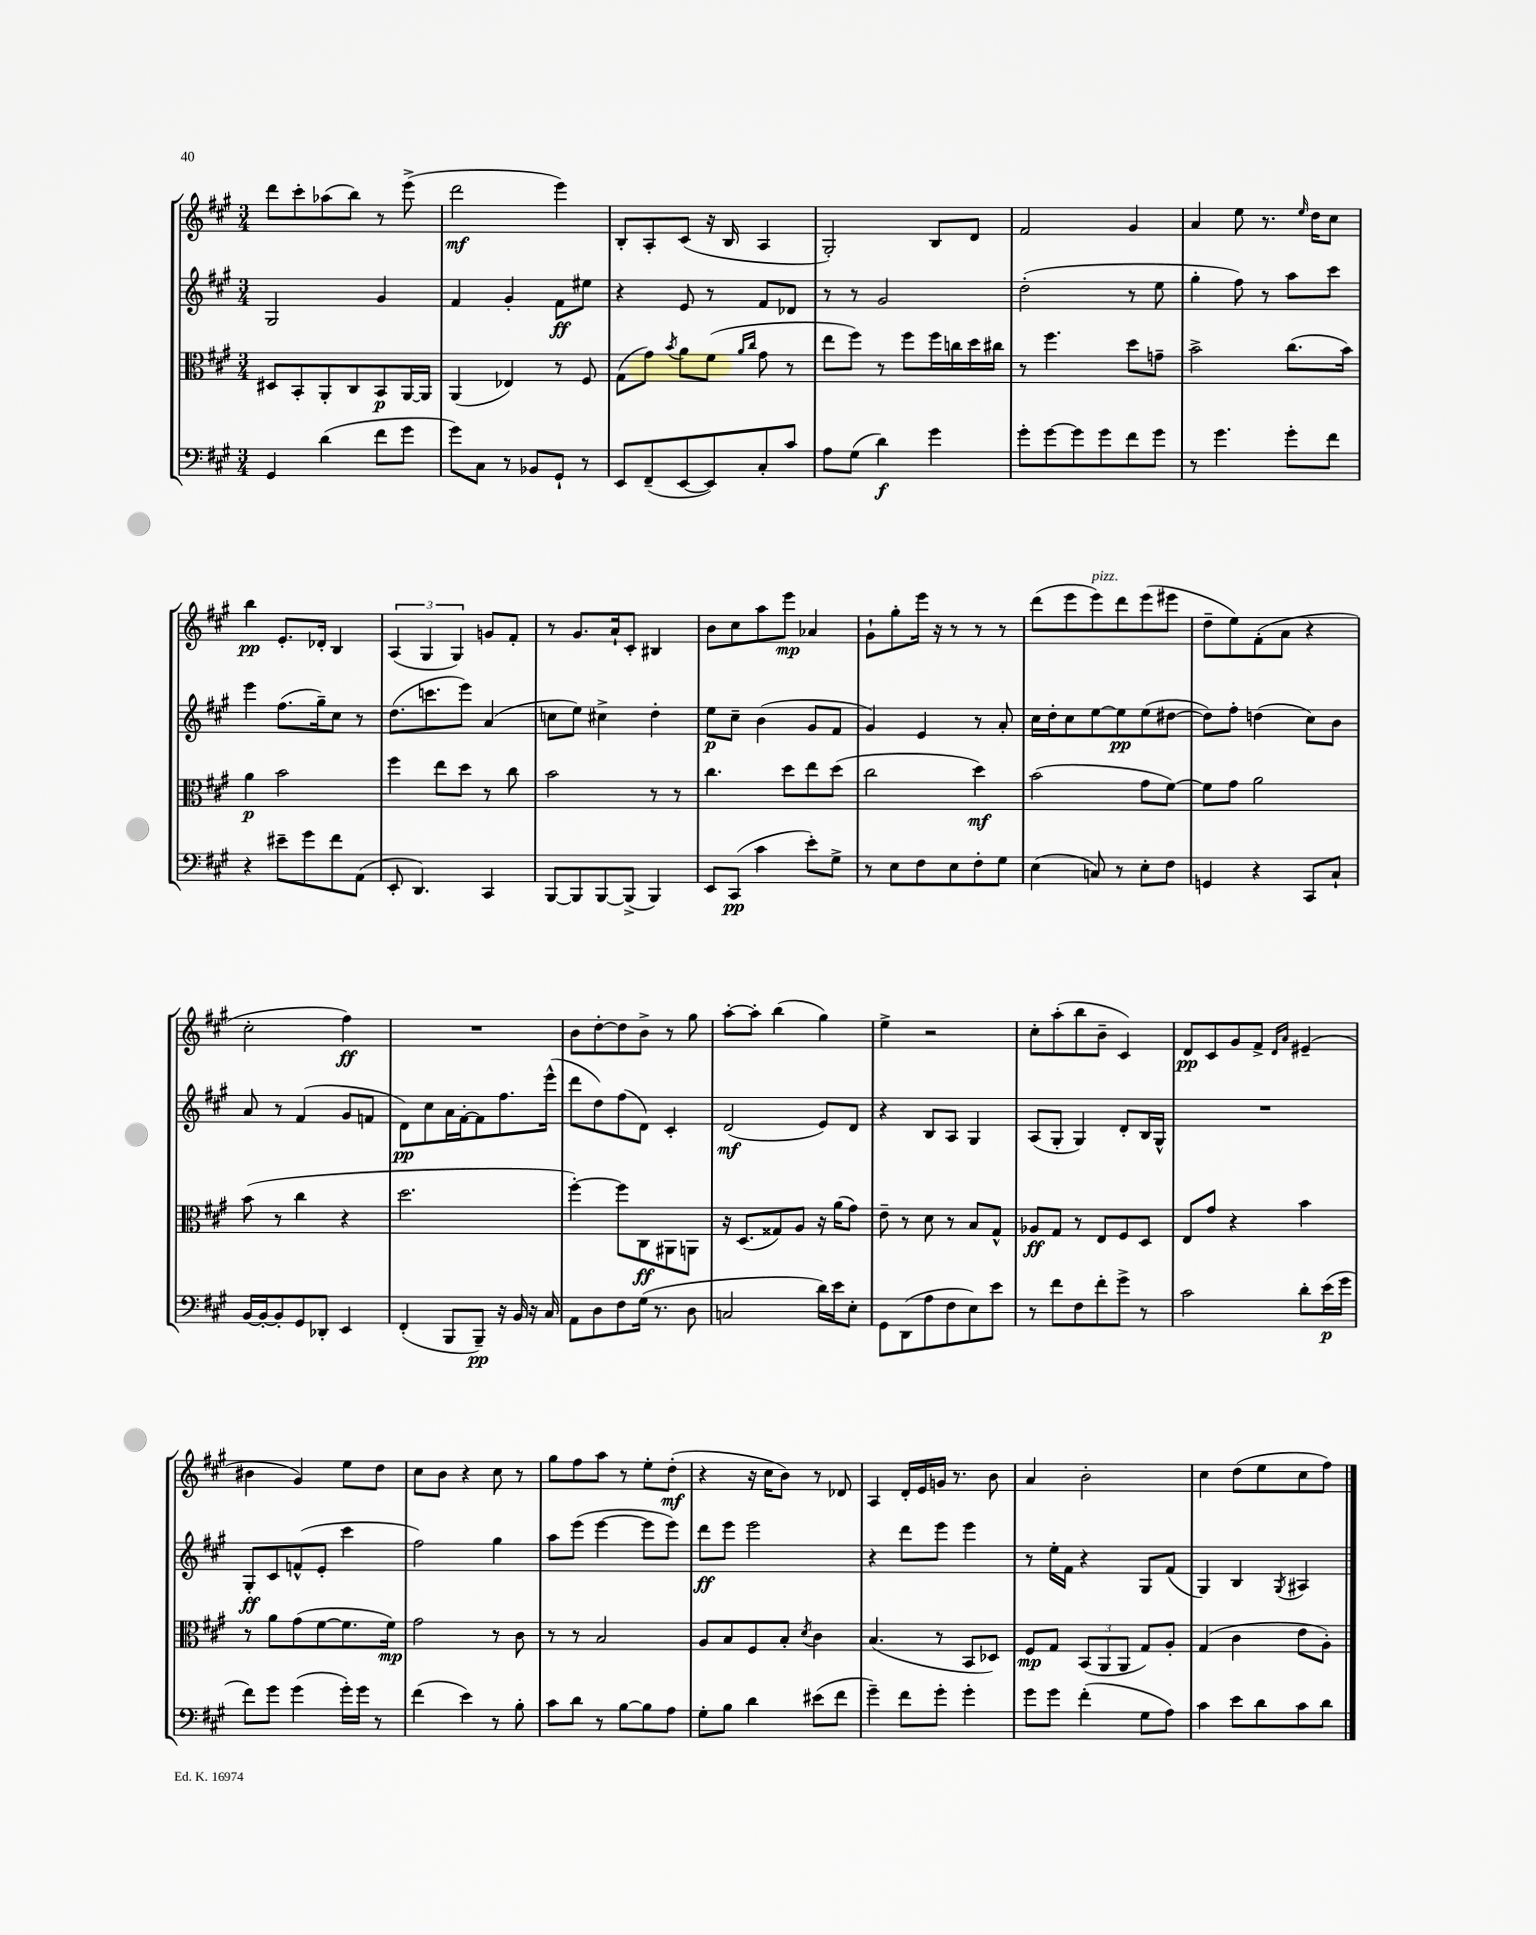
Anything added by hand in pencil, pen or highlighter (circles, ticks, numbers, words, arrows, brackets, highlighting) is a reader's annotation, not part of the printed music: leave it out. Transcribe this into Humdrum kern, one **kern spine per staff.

**kern	**kern	**kern	**kern
*staff4	*staff3	*staff2	*staff1
*clefF4	*clefC3	*clefG2	*clefG2
*k[f#c#g#]	*k[f#c#g#]	*k[f#c#g#]	*k[f#c#g#]
*M3/4	*M3/4	*M3/4	*M3/4
4GG#	8D#	2G#	8ddd
.	8BB'	.	8ccc#'
(4d	8AA'	.	(8aa-
.	8C#	.	8bb)
8f#	8BB	4g#	8r
8g#	[16AA	.	(8eee^
.	16AA]	.	.
=	=	=	=
8g#)	(4AA	4f#	2ddd
8C#	.	.	.
8r	4E-)	4g#'	.
8BB-	.	.	.
8GG#`	8r	8f#	4eee)
8r	8F#	8ee#	.
=	=	=	=
8EE	(8G#	4r	8B'
(8FF#~	8g#)	.	8A'
.	8qb	.	.
[8EE	8a	8e	(8c#
8EE])	(8f#	8r	16r
.	.	.	16B
.	16qqa	.	.
.	16qqcc#	.	.
8C#'	8g#	8f#	4A
8c#	8r	8d-	.
=	=	=	=
8A	8ee	8r	2G#')
(8G#	8ff#)	8r	.
4d)	8r	2g#	.
.	8ff#	.	.
4g#	16ff#	.	8B
.	16cc	.	.
.	16dd	.	8d
.	16cc#	.	.
=	=	=	=
8g#'	8r	(2dd'	2f#
[8g#	4.ff#	.	.
8g#]	.	.	.
8g#	.	.	.
8f#	8dd	8r	4g#
8g#	8g~	8ee	.
=	=	=	=
8r	2b^	4gg#'	4a
4.g#	.	.	.
.	.	8ff#)	8ee
.	.	8r	8.r
8g#'	(8.cc#	8aa	.
.	.	.	16qqee
.	.	.	16dd
8f#	.	8ccc#	8cc#
.	16b)	.	.
=	=	=	=
4r	4a	4eee	4bb
8e#~	2b	(8.ff#	8.e'
8g#	.	.	.
.	.	16gg#~)	16d-'
8f#	.	8cc#	4B
(8AA	.	8r	.
=	=	=	=
8EE'	4ff#	(8.dd	(6A
4.DD)	.	.	.
.	.	.	6G#
.	.	8.ccc	.
.	8ee	.	.
.	.	.	6G#)
.	8dd	8eee)	.
4CC#	8r	(4a	8g
.	8cc#	.	8f#'
=	=	=	=
[8BBB	2b	8cc	8r
8BBB]	.	8ee)	8.g#
[8BBB	.	4cc#^	.
.	.	.	16a`
(8BBB^]	.	.	8c#'
4BBB)	8r	4dd'	4B#
.	8r	.	.
=	=	=	=
8EE	4.cc#	8ee	8b
(8CC#	.	8cc#~	8cc#
4c#	.	(4b	8aa
.	8dd	.	8eee
8e')	8ee	8g#	4a-
8G#^	(8dd	8f#	.
=	=	=	=
8r	2cc#	4g#)	8g#`
8E	.	.	8gg#'
8F#	.	4e	16eee
.	.	.	16r
8E	.	.	8r
8F#'	4dd)	8r	8r
8G#	.	8a'	8r
=	=	=	=
(4E	(2b	16cc#	(8ddd
.	.	16dd'	.
.	.	8cc#	8eee
8C)	.	[8ee	8eee)
8r	.	8ee]	8ddd
8E'	8g#	(8ee	(8eee
8F#	[8f#)	[8dd#	8eee#
=	=	=	=
4GG	8f#]	8dd#])	8dd~
.	8g#	8ff#'	8ee)
4r	2a	(4dd	(8f#'
.	.	.	8a
8CC#	.	8cc#)	4r
8C#`	.	8b	.
=	=	=	=
[16BB	(8b	8a	2cc#'
16BB'_	.	.	.
8BB']	8r	8r	.
8GG#	4cc#	(4f#	.
8DD-'	.	.	.
4EE	4r	8g#	4ff#)
.	.	8f	.
=	=	=	=
(4FF#'	2.dd	8d)	2.r
.	.	8cc#	.
8BBB	.	16a	.
.	.	[16f#'	.
8BBB~)	.	8f#]	.
16r	.	8.ff#	.
16BB	.	.	.
16r	.	.	.
16C#	.	(16eee^^	.
=	=	=	=
8AA	[4ff#')	8ddd	8b
8D	.	8dd)	[8dd'
8F#	8ff#]	(8ff#	8dd]
(16G#	8C#	8d)	8b^
8.r	.	.	.
.	8AA#	4c#'	8r
8D	8AA	.	8gg#
=	=	=	=
2C	16r	(2d	[8aa'
.	(8.D	.	.
.	.	.	8aa']
.	8G##)	.	(4bb
.	8A	.	.
16d)	16r	8e)	4gg#)
16e	(16a	.	.
8E'	8g#)	8d	.
=	=	=	=
8GG#	8e~	4r	4ee^
(8DD	8r	.	.
8A	8d	8B	2r
8F#	8r	8A	.
8E)	8B	4G#	.
8e	8G#^^	.	.
=	=	=	=
8r	8A-	(8A	8cc#'
8f#	8G#	8G#'	(8aa'
8F#	8r	4G#)	8bb
8f#'	8E	.	8b~
8g#^	8F#	8d'	4c#)
8r	8D	16B	.
.	.	16G#^^	.
=	=	=	=
2c#	8E	2.r	8d
.	8g#	.	8c#
.	4r	.	8g#
.	.	.	8f#^
.	.	.	16qqd
.	.	.	16qqa
8d'	4b	.	(4e#~
(16e	.	.	.
16g#	.	.	.
=	=	=	=
8f#)	8r	8G#'	4b#
8g#	8a	8c#	.
(4g#	(8g#	(8f^^	4g#)
.	[8f#	8e'	.
16g#')	8.f#]	4ccc#	8ee
16g#	.	.	.
8r	.	.	8dd
.	16f#)	.	.
=	=	=	=
(4f#	2g#	2ff#)	8cc#
.	.	.	8b
4e)	.	.	4r
8r	8r	4gg#	8cc#
8B'	8c#	.	8r
=	=	=	=
8c#	8r	8aa	8gg#
8d	8r	(8eee	8ff#
8r	2B	[4eee	8aa
[8B	.	.	8r
8B]	.	8eee]	8ee'
8A	.	8eee)	(8dd'
=	=	=	=
8G#'	8A	8ddd	4r
8B	8B	8eee	.
4d	8F#	2eee	16r
.	.	.	16cc#
.	8B'	.	8b)
.	8qd	.	.
(8e#	4c#	.	8r
8f#	.	.	8d-
=	=	=	=
4g#~)	(4.B	4r	4A
8f#	.	8ddd	16d'
.	.	.	16e
8g#'	8r	8eee	16g
.	.	.	8.r
4g#'	8BB	4eee	.
.	8D-)	.	8b
=	=	=	=
8g#	8F#	8r	4a
8g#	8G#	16ee'	.
.	.	16f#	.
(4f#'	(12BB	4r	2b'
.	12AA	.	.
.	12AA	.	.
8G#	8G#)	8G#	.
8A)	8A'	(8f#	.
=	=	=	=
4c#	(4G#	4G#)	4cc#
8e	4c#	4B	(8dd
8d	.	.	8ee
.	.	8qG#	.
8c#	8e	4A#	8cc#
8d	8A')	.	8ff#)
==	==	==	==
*-	*-	*-	*-
